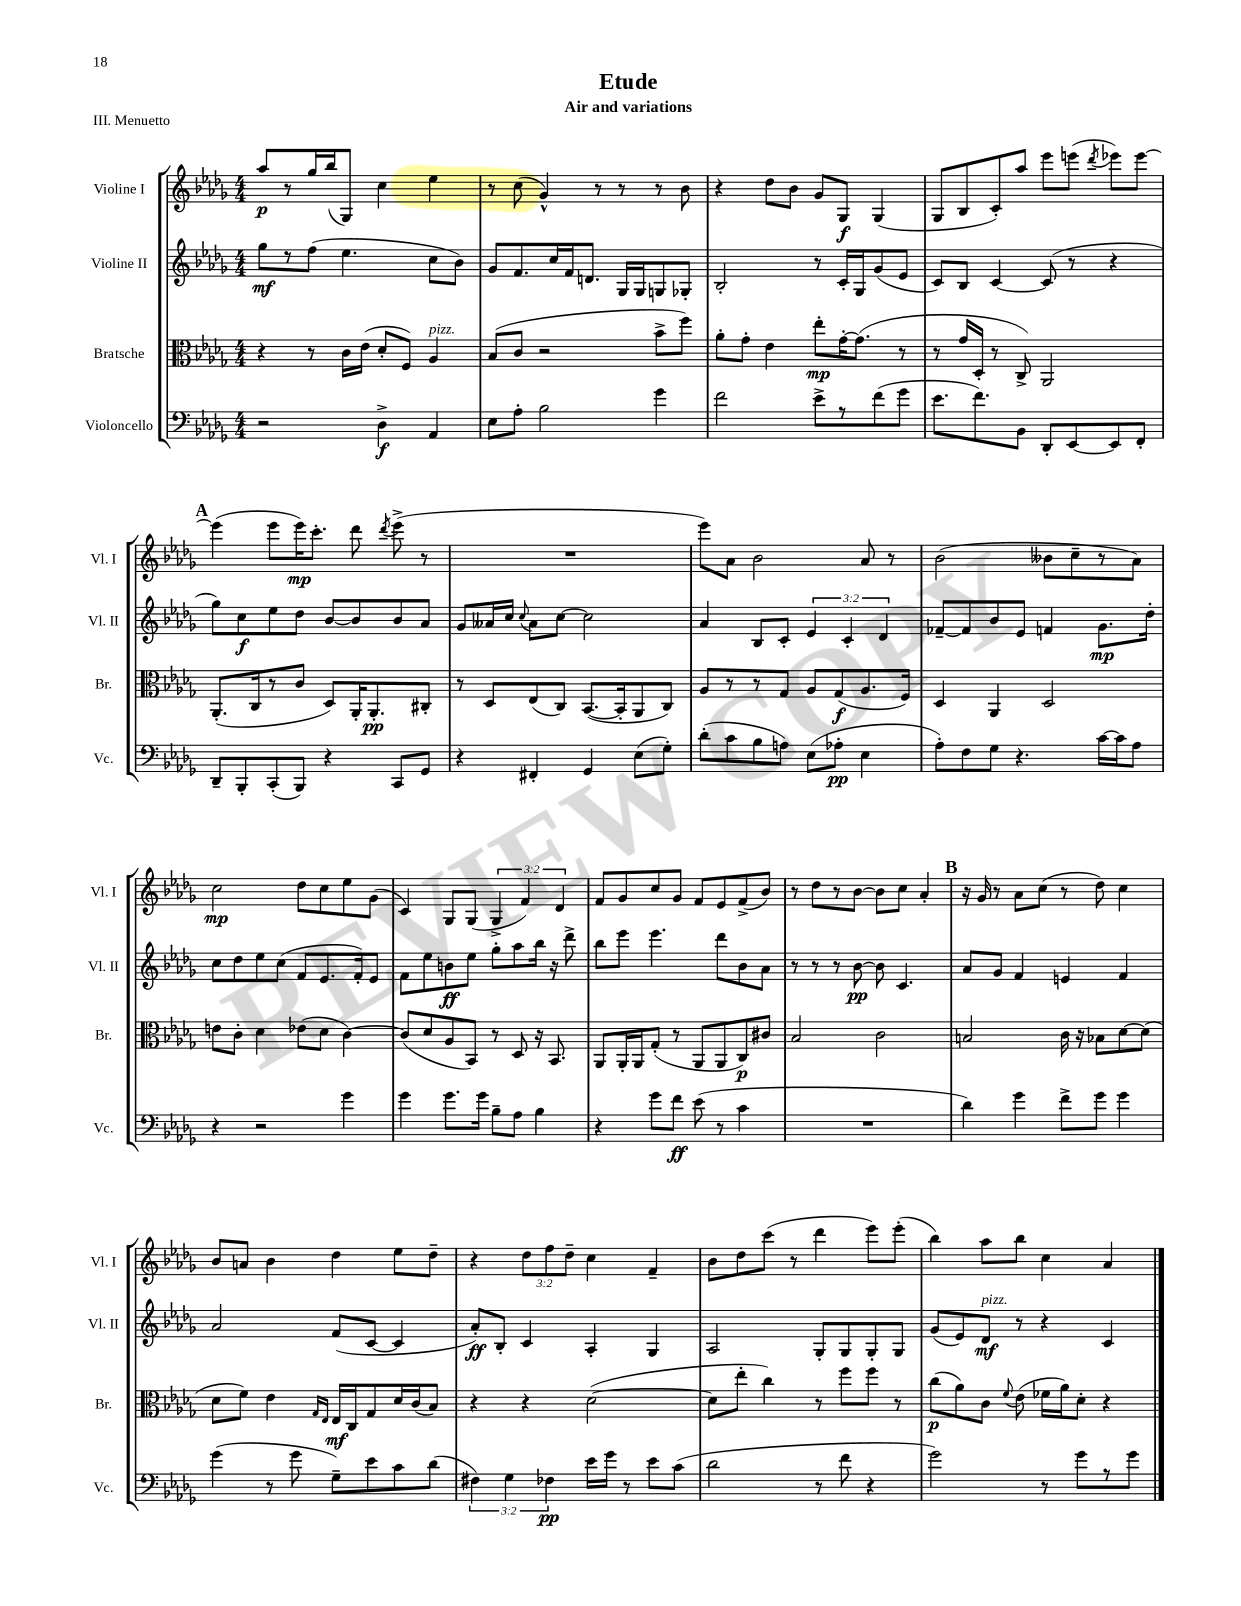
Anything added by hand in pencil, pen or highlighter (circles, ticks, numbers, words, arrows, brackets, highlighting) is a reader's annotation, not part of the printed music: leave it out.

**kern	**kern	**kern	**kern
*staff4	*staff3	*staff2	*staff1
*clefF4	*clefC3	*clefG2	*clefG2
*k[b-e-a-d-g-]	*k[b-e-a-d-g-]	*k[b-e-a-d-g-]	*k[b-e-a-d-g-]
*M4/4	*M4/4	*M4/4	*M4/4
2r	4r	8gg-	8aa-
.	.	8r	8r
.	8r	(8ff	16gg-
.	.	.	(16bb-
.	16c	4.ee-	8G-)
.	(16e-	.	.
4D-^	8d-'	.	4cc
.	8F)	.	.
4AA-	4A-	8cc	4ee-
.	.	8b-)	.
=	=	=	=
8E-	(8B-	8g-	8r
8A-'	8c	8.f	(8cc
2B-	2r	.	4g-^^)
.	.	16cc	.
.	.	16f	.
.	.	8.d	.
.	.	.	8r
.	.	16G-	8r
.	.	16G-	.
4g-	8b-^	8G	8r
.	8ff)	8G-'	8b-
=	=	=	=
2f	8a-'	2B-'	4r
.	8g-'	.	.
.	4e-	.	8dd-
.	.	.	8b-
8e-^	8ee-'	8r	8g-
8r	[16g-'	16c'	8G-
.	(8.g-]	16G-	.
(8f	.	(8g-	(4G-
8g-	8r	8e-	.
=	=	=	=
8.e-	8r	8c)	8G-
.	16g-	8B-	8B-
8.f)	16D-'	.	.
.	8r	[4c	8c')
8BB-	8C^)	.	8aa-
8DD-'	2AA-	(8c]	8eee-
[8EE-	.	8r	(8eee
.	.	.	8qddd-
8EE-]	.	4r	8eee-)
8FF'	.	.	[8eee-
=	=	=	=
8DD-~	(8.AA-'	8gg-)	(4eee-]
8BBB-'	.	8cc	.
.	16C	.	.
(8CC'	8r	8ee-	8eee-
8BBB-)	8c	8dd-	16eee-)
.	.	.	8.ccc'
4r	8D-)	[8b-	.
.	16AA-'	8b-]	8ddd-
.	8.AA-'	.	.
.	.	.	8qddd-
8CC	.	8b-	(8eee-^
8GG-	8C#'	8a-	8r
=	=	=	=
4r	8r	8g-	1r
.	8D-	16a--	.
.	.	16cc	.
.	.	8qqcc	.
4FF#'	(8E-	8a--	.
.	8C)	[8cc	.
4GG-	([8.BB-	2cc]	.
.	16BB-']	.	.
(8E-	8AA-	.	.
8G-')	8C)	.	.
=	=	=	=
(8d-'	8A-	4a-	8eee-)
8c	8r	.	8a-
8B-	8r	8B-	2b-
8A)	8G-	8c'	.
(8E-	8A-	6e-	.
8A-'	(8G-	.	.
.	.	6c'	.
4E-	8.A-	.	8a-
.	.	6d-	.
.	.	.	8r
.	16F)	.	.
=	=	=	=
8A-')	4D-	[8f-~	(2b-
8F	.	8f-]	.
8G-	4AA-	8b-	.
4.r	.	8e-	.
.	2D-	4f	8b--
.	.	.	8cc~
[16c	.	8.g-	8r
16c]	.	.	.
8A-	.	.	8a-)
.	.	16dd-'	.
=	=	=	=
4r	8e	8cc	2cc
.	8c'	8dd-	.
2r	4d-	8ee-	.
.	.	(8cc	.
.	(8e-	8f	8dd-
.	8d-	8.e-	8cc
4g-	[4c)	.	8ee-
.	.	16f')	.
.	.	8e-	(8g-
=	=	=	=
4g-	(8c]	8f	4c)
.	8d-	8ee-	.
8.g-	8A-	8b	8G-
.	8BB-)	8ee-	(8G-
16g-	.	.	.
8B-~	8r	8gg-'	6G-^
8A-	8D-	8aa-	.
.	.	.	6f)
4B-	16r	16bb-	.
.	8.BB-	16r	.
.	.	.	6d-
.	.	8ddd-^	.
=	=	=	=
4r	8AA-	8bb-	8f
.	16AA-'	8eee-	8g-
.	16AA-	.	.
8g-	(8G-'	4.eee-	8cc
8f	8r	.	8g-
(8e-	8AA-	.	8f
8r	8AA-	8ddd-	8e-
4c	8C)	8b-	(8f^
.	8c#	8a-	8b-)
=	=	=	=
1r	2B-	8r	8r
.	.	8r	8dd-
.	.	8r	8r
.	.	[8b-	[8b-
.	2c	8b-]	8b-]
.	.	4.c	8cc
.	.	.	4a-'
=	=	=	=
4d-)	2B	8a-	16r
.	.	.	16g-
.	.	8g-	8r
4g-	.	4f	8a-
.	.	.	(8cc
8f^	16c	4e	8r
.	16r	.	.
8g-	8B-	.	8dd-)
4g-	[8d-	4f	4cc
.	(8d-]	.	.
=	=	=	=
(4g-	8d-	2a-	8b-
.	8f)	.	8a
8r	4e-	.	4b-
8g-	.	.	.
.	16qqG-	.	.
.	16qqE-	.	.
8G-~)	16E-	(8f	4dd-
.	16C	.	.
8e-	8G-	[8c	.
8c	16d-	4c]	8ee-
.	(16c	.	.
(8d-	8B-)	.	8dd-~
=	=	=	=
6F#)	4r	8a-')	4r
.	.	8B-'	.
6G-	.	.	.
.	4r	4c	12dd-
6F-	.	.	12ff
.	.	.	12dd-~
16e-	([2d-	4A-'	4cc
16g-	.	.	.
8r	.	.	.
8e-	.	4G-	4f~
(8c	.	.	.
=	=	=	=
2d-	8d-]	2A-	8b-
.	8ee-'	.	8dd-
.	4cc)	.	(8ccc
.	.	.	8r
8r	8r	8G-'	4ddd-
8f	8ff	8G-	.
4r	8ff	8G-'	8eee-)
.	8r	8G-	(8eee-'
=	=	=	=
2g-)	(8cc	(8g-	4bb-)
.	8a-)	8e-)	.
.	8c	8d-	8aa-
.	8qqf	.	.
.	(8e-	8r	8bb-
8r	16f-	4r	4cc
.	16a-)	.	.
8g-	8d-'	.	.
8r	4r	4c	4a-
8g-	.	.	.
==	==	==	==
*-	*-	*-	*-
